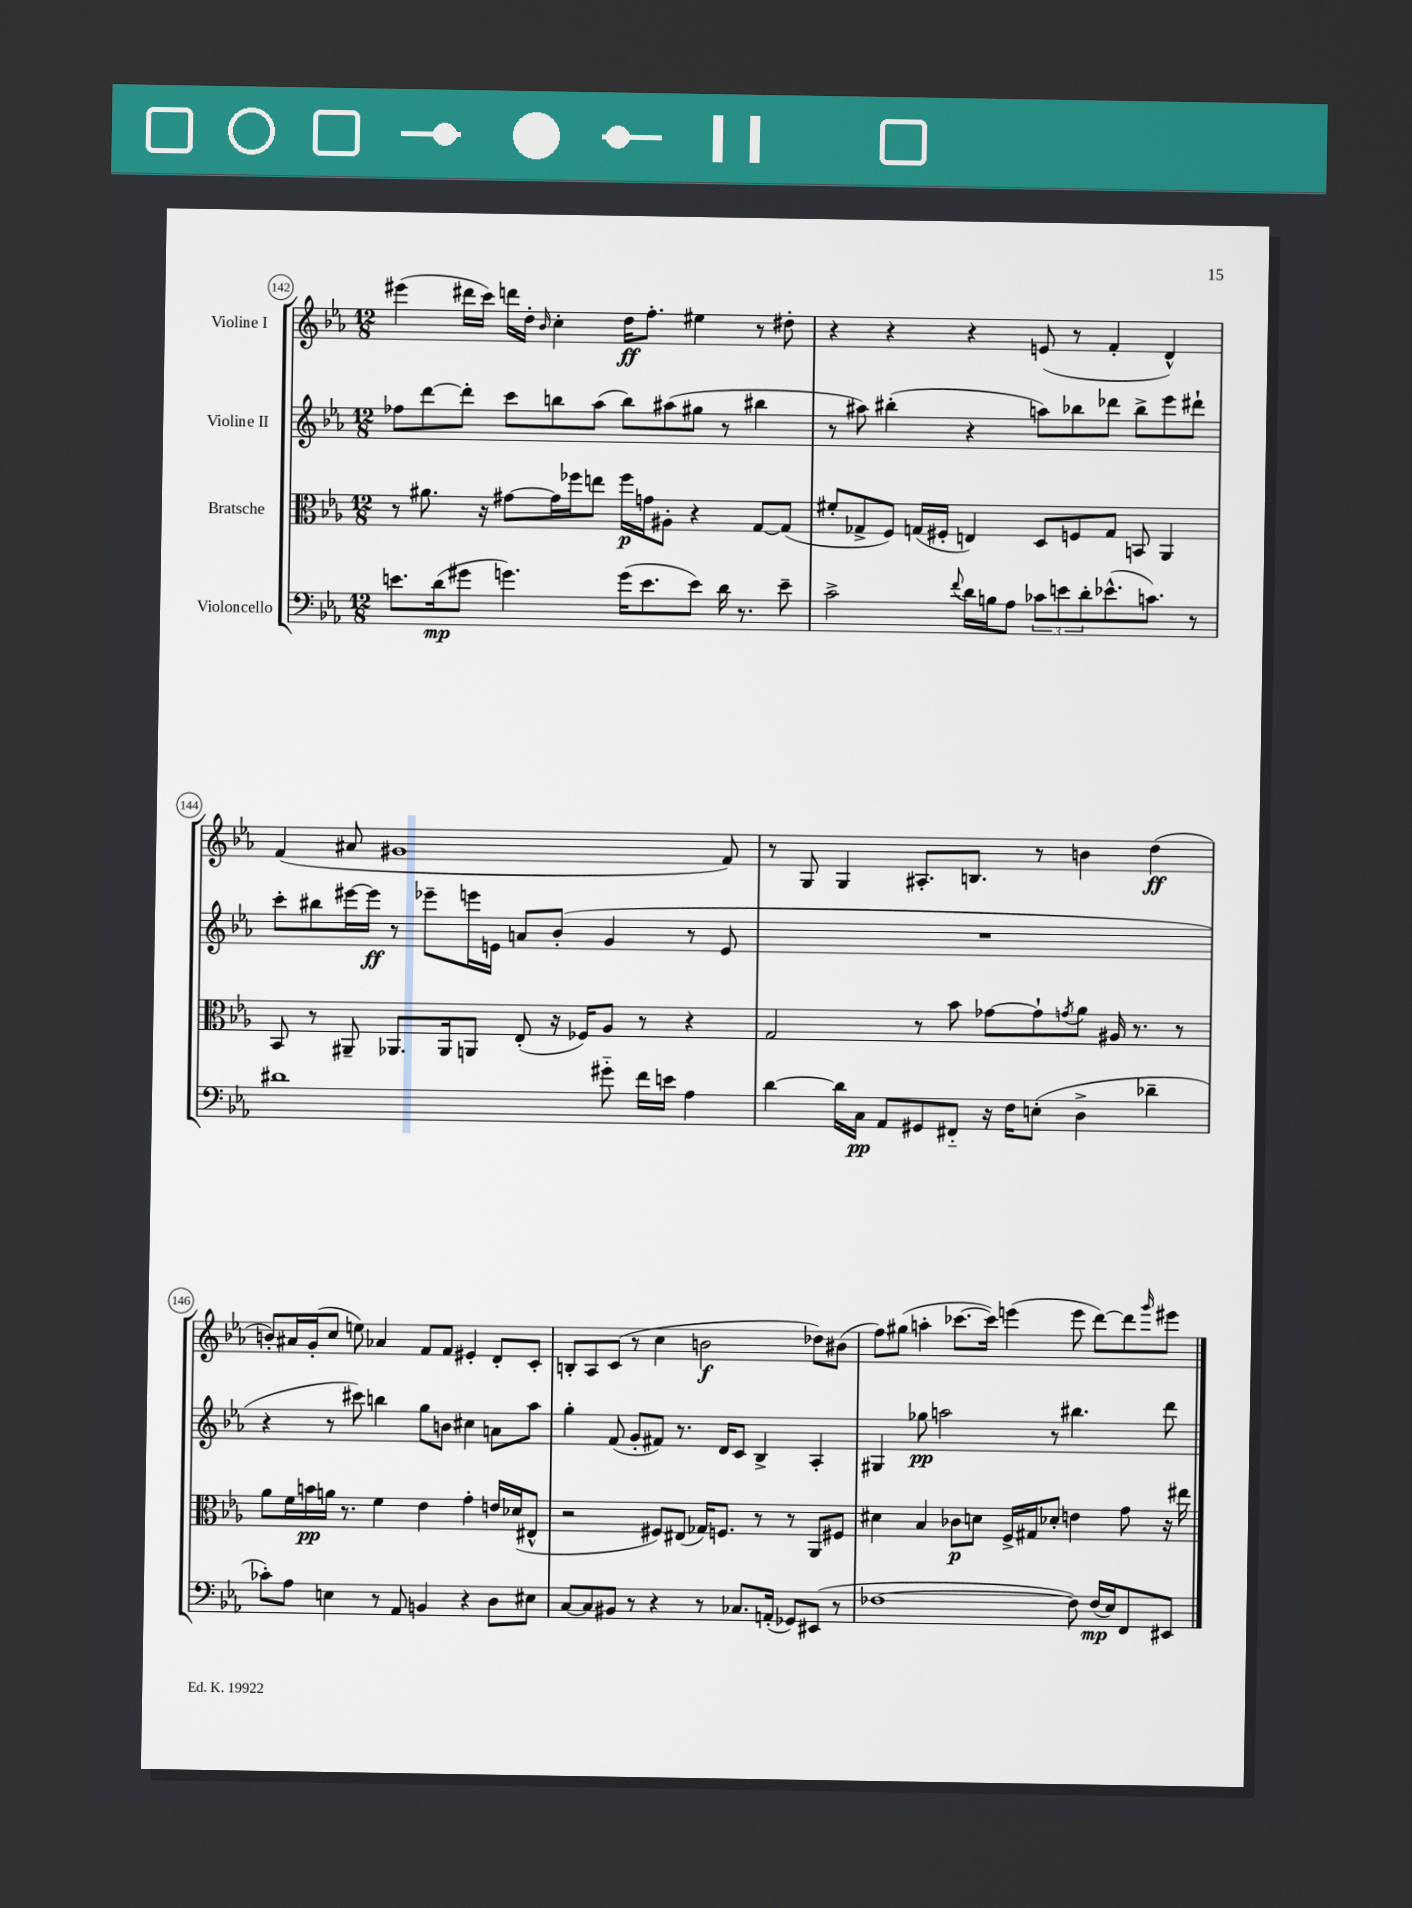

**kern	**kern	**kern	**kern
*staff4	*staff3	*staff2	*staff1
*clefF4	*clefC3	*clefG2	*clefG2
*k[b-e-a-]	*k[b-e-a-]	*k[b-e-a-]	*k[b-e-a-]
*M12/8	*M12/8	*M12/8	*M12/8
8.e\L	8r	8ff-\L	(4eee#\
.	8.a#\	[8ddd\	.
(16d\k	.	.	.
8g#\J	.	8ddd'\]J	16ddd#\LL
.	16r	.	16ccc\JJ)
4.g\)	[8g#\L	8ccc\L	16ddd\LL
.	.	.	16dd'\JJ
.	.	.	16qqb-/
.	16g#\]L	8bb\	4cc'\
.	16ff-\J	.	.
.	8ee\J	(8aa-\J	.
(16g\LK	16ff-\LL	8bb\L)	16dd\LK
8.e\	16g\J	.	8.ff'\J
.	8A#'\J	(8aa#\	.
8e\J)	4r	8gg#\J	4ee#\
16d\	.	8r	.
8.r	.	.	.
.	[8G/L	4bb#\	8r
8e~\	(8G/]J	.	8dd#'\
=	=	=	=
2c^\	8f#'/L	8r	4r
.	8G-^/	8aa#\)	.
.	8F/J)	(4bb#'\	4r
.	(16G/LL	.	.
.	16F#'/JJ	.	.
8qqf/	.	.	.
16d\LL	4E/)	4r	4r
16B\J	.	.	.
8A-\J	.	.	.
12c-\L	8D/L	8aa\L)	(8e/
12e\	.	.	.
.	8F/	8bb-\	8r
12d'\	.	.	.
(8.e-^^\	8G/J	8ddd-\J	4f'/
.	8BB/	8bb-^\L	.
8.c\J)	.	.	.
.	4AA-/	8eee-\	4d^^/)
8r	.	8ddd#`\J	.
=	=	=	=
1d#	8BB-/	8ccc'\L	(4f/
.	8r	8bb#\	.
.	8AA#~/	[16eee#\L	8a#/
.	.	16eee#\]JJ	.
.	8.AA-/L	8r	1g#
.	.	8eee-~\L	.
.	16AA-/k	.	.
.	8AA/J	16eee\L	.
.	.	16e\JJ	.
.	(8E-'/	8a/L	.
.	16r	(8b-'/J	.
.	16F-/LK)	.	.
8g#'~\	8A-/J	4g/	.
16f\LL	8r	.	.
16e\JJ	.	.	.
4A-\	4r	8r	.
.	.	8e/	8f/)
=	=	=	=
[4d\	2G/	1.r	8r
.	.	.	8G/
16d\]LL	.	.	4G/
16C\JJ	.	.	.
8AA-/L	.	.	.
8GG#/	8r	.	8.A#'/L
8FF#'~/J	8b-\	.	.
.	.	.	8.B/J
16r	[8g-\L	.	.
16F\LK	.	.	.
(8E'\J	8g-`\]	.	8r
.	8qg/	.	.
4D^\	8a-\J	.	4b\
.	16A#/	.	.
.	8.r	.	.
4d-~\	.	.	(4dd\
.	8r	.	.
=	=	=	=
8c-'\L)	8a-\L	4r	8b'/L)
8A-\J	16f\L	.	16a#/L
.	16b\	.	(16g'/J
4E\	16a\JJ	8r	8cc/J
.	8.r	.	.
.	.	8ccc#\)	8ee\)
8r	4f\	4bb\	4a-/
8AA-/	.	.	.
4BB/	4e-\	8gg\L	8f/L
.	.	8b\J	8f/J
4r	4g'\	4cc#\	4e#'/
8D\L	16e/LL	8a\L	8d'/L
.	(16d-/J	.	.
8E#\J	8E#^^/J	8aa-\J	8c'/J
=	=	=	=
[8C/L	2r	4gg'\	8B'/L
8C/]	.	.	8A-/
8BB#/J	.	(8f/	(8c/J
8r	.	8g'/L	8r
4r	8F#/L)	8f#/J)	4cc\
.	(8E#/J	8.r	.
8r	16G-/LK)	.	2b\
.	8.F/J	16d/LK	.
8.C-/L	.	8c/J	.
.	8r	4B-^/	.
(16AA'/Jk	.	.	.
8GG-/L)	8r	.	.
(8EE#/J	8AA-/L	4A-'/	8dd-\L)
8r	8F#/J	.	(8b#\J
=	=	=	=
[1F-	4d#\	4G#/	8ff\L)
.	.	.	(8gg#\J
.	4B-/	8gg-\	4aa'\
.	.	2aa\	.
.	8c-\L	.	[8.ccc-\L
.	8d\J	.	.
.	.	.	16ccc-\]Jk)
.	16F^/LL	.	(4eee\
.	16G#/J	.	.
.	8d-'/J	8r	.
8F-\])	4e\	4.bb#\	8eee\
(16F-/LL	.	.	[8ddd\L)
16E-/J)	.	.	.
8FF/	8g\	.	8ddd\]
.	.	.	16qqggg/
8EE#/J	16r	8ddd\	8eee#\J
.	16ee#\	.	.
==	==	==	==
*-	*-	*-	*-
